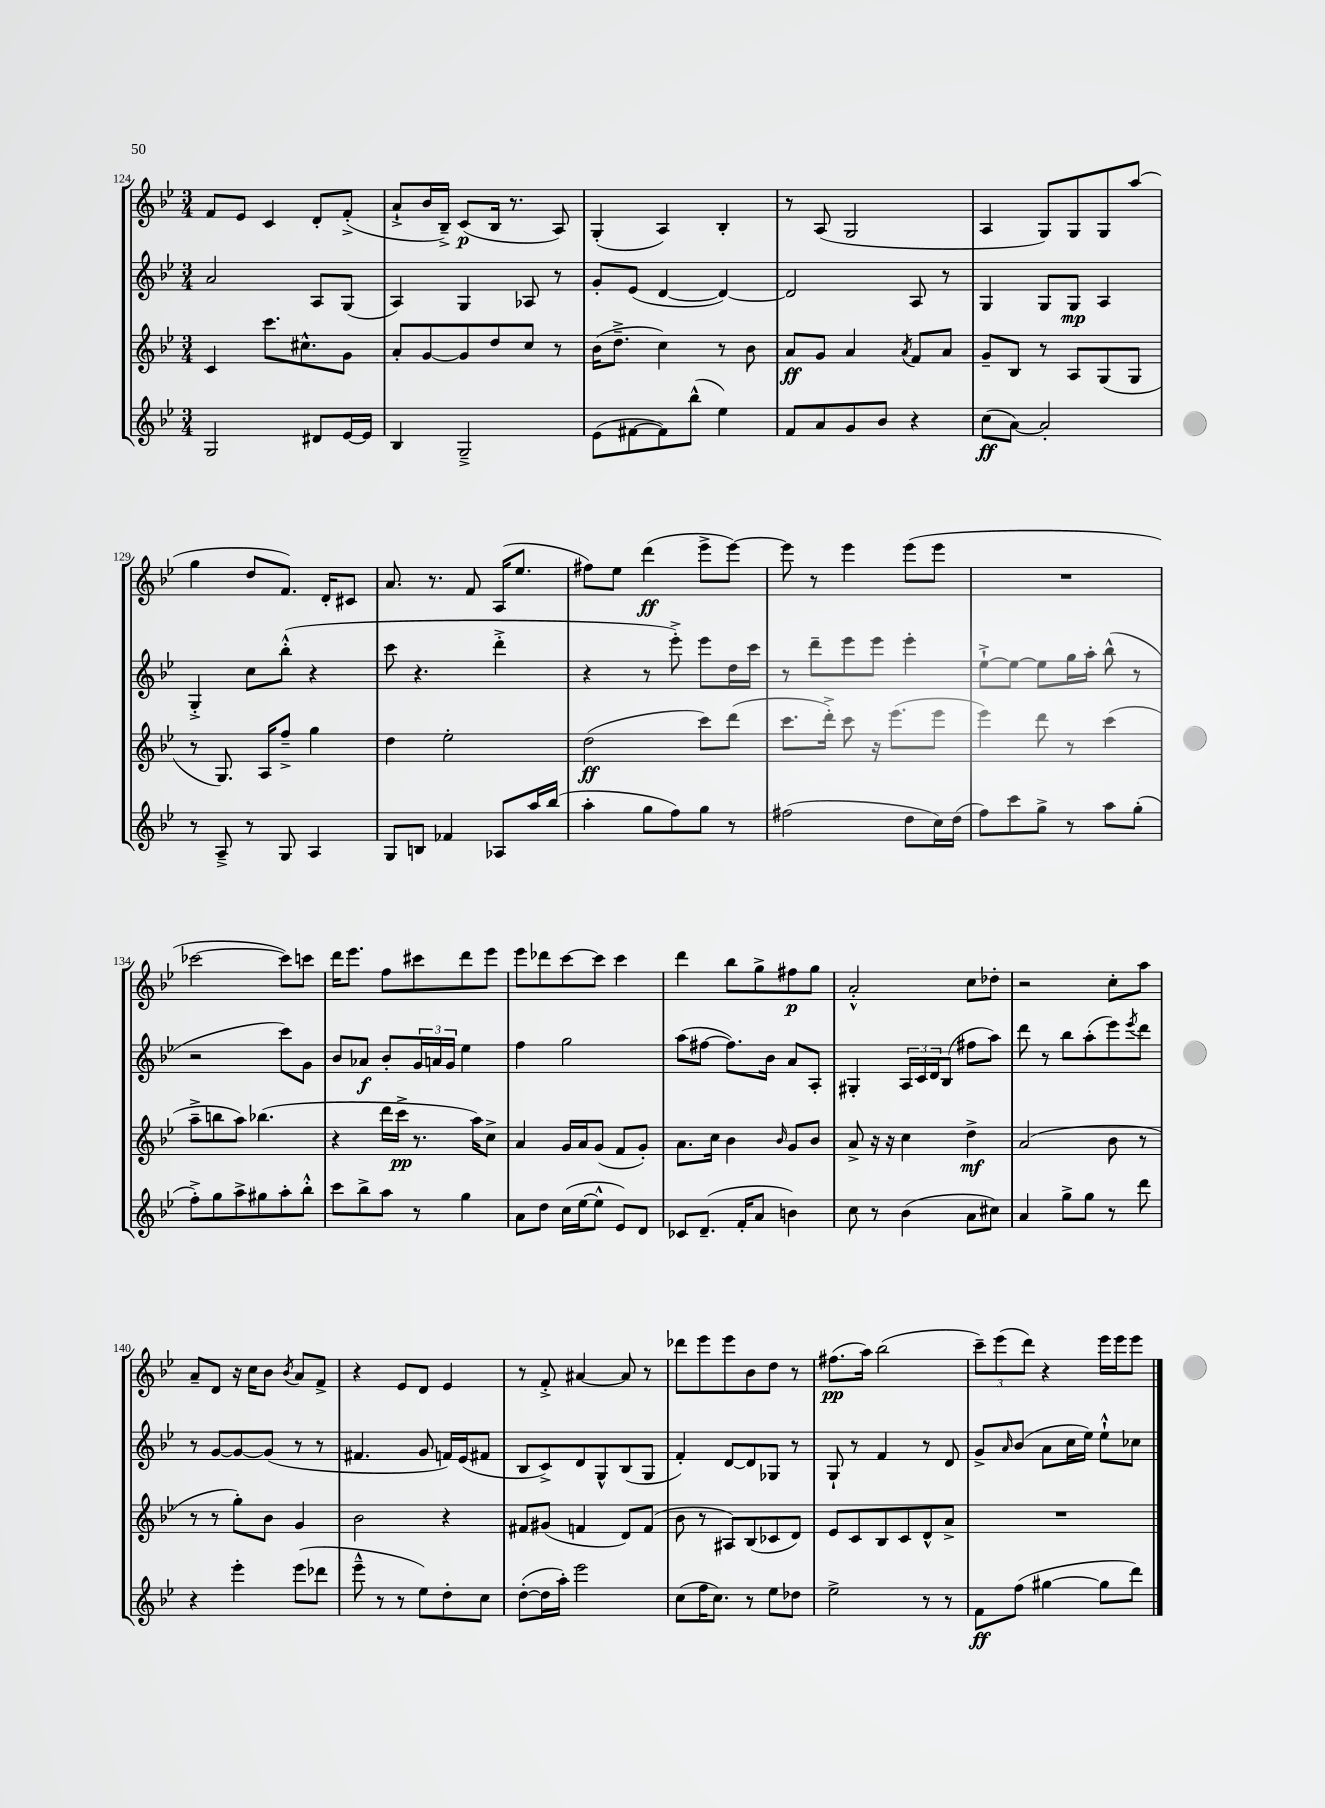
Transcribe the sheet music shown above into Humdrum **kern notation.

**kern	**kern	**kern	**kern
*staff4	*staff3	*staff2	*staff1
*clefG2	*clefG2	*clefG2	*clefG2
*k[b-e-]	*k[b-e-]	*k[b-e-]	*k[b-e-]
*M3/4	*M3/4	*M3/4	*M3/4
2G	4c	2a	8f
.	.	.	8e-
.	8.ccc	.	4c
.	8.cc#^^	.	.
8d#	.	8A	8d'
[16e-	8g	(8G	(8f'^
16e-]	.	.	.
=	=	=	=
4B-	8a'	4A)	8a`^
.	[8g	.	16b-
.	.	.	16B-~^)
2G~^	8g]	4G	(8c
.	8dd	.	16B-
.	.	.	8.r
.	8cc	8A-	.
.	8r	8r	8A)
=	=	=	=
(8e-	(16b-	8g'	(4G'
.	8.dd~^	.	.
[8f#	.	(8e-	.
8f#])	4cc)	[4d	4A)
(8bb-^^	.	.	.
4ee-)	8r	4d_)	4B-'
.	8b-	.	.
=	=	=	=
8f	8a	2d]	8r
8a	8g	.	(8A
8g	4a	.	2G
8b-	.	.	.
.	8qa	.	.
4r	8f	8A	.
.	8a	8r	.
=	=	=	=
(8cc	8g~	4G	4A
[8a)	8B-	.	.
2a']	8r	8G	8G)
.	8A	8G	8G
.	(8G	4A	8G
.	8G	.	(8aa
=	=	=	=
8r	8r	4G'^	4gg
8A~^	8.G)	.	.
8r	.	8cc	8dd
.	16A	.	.
8G	8ff~^	(8bb-'^^	8.f)
4A	4gg	4r	.
.	.	.	16d'
.	.	.	8c#
=	=	=	=
8G	4dd	8ccc	8.a
8B	.	4.r	.
.	.	.	8.r
4f-	2ee-'	.	.
.	.	.	8f
8A-	.	4ddd'^	(16A
.	.	.	8.ee-
16aa	.	.	.
(16bb-	.	.	.
=	=	=	=
4aa'	(2dd	4r	8ff#)
.	.	.	8ee-
8gg	.	8r	(4ddd
8ff)	.	8eee-'^)	.
8gg	8ccc)	8eee-	8eee-^
8r	(8ddd	16dd	[8eee-)
.	.	16ccc	.
=	=	=	=
(2ff#	8.ccc	8r	8eee-]
.	.	8ddd~	8r
.	16ddd'^)	.	.
.	8ccc	8eee-	4eee-
.	16r	8eee-	.
.	(8.eee-	.	.
8dd	.	4eee-'	(8eee-
16cc)	8eee-	.	8eee-
(16dd	.	.	.
=	=	=	=
8ff)	4eee-)	[8ee-`^	2.r
8ccc	.	8ee-_	.
8gg^	8ddd	8ee-]	.
8r	8r	16gg	.
.	.	16aa'	.
8aa	(4ccc	(8bb-^^	.
(8gg'	.	8r	.
=	=	=	=
8ff'^)	8aa~^	2r	[2ccc-
8gg	8bb	.	.
8aa^	8aa)	.	.
8gg#	(4.bb-	.	.
8aa'	.	8ccc)	8ccc-])
8bb-'^^	.	8g	8ccc
=	=	=	=
8ccc	4r	8b-	16ddd
.	.	.	8.eee-
8bb-^	.	8a-	.
8aa	16ddd	8b-'	8ff
.	16ccc^	.	.
8r	8.r	24g	8ccc#
.	.	24a	.
.	.	24g	.
4gg	.	4ee-	8ddd
.	16aa)	.	.
.	8cc^	.	8eee-
=	=	=	=
8a	4a	4ff	8eee-
8dd	.	.	8ddd-
(16cc	16g	2gg	[8ccc
[16ee-	16a	.	.
8ee-^^]	(8g	.	8ccc]
8e-)	8f	.	4ccc
8d	8g')	.	.
=	=	=	=
8c-	8.a	(8aa	4ddd
(8.d~	.	[8ff#	.
.	16cc	.	.
.	4b-	8.ff#])	8bb-
16f'	.	.	.
8a	.	.	8gg^
.	.	16b-	.
.	16qqb-	.	.
4b)	8g	8a	8ff#
.	8b-	8A'	8gg
=	=	=	=
8cc	8a^	4G#'	2a'^^
8r	16r	.	.
.	16r	.	.
(4b-	4cc	24A	.
.	.	24c	.
.	.	24d	.
.	.	(8B-	.
8a	4dd^	8ff#	8cc
8cc#)	.	8aa)	8dd-'
=	=	=	=
4a	(2a	8ddd	2r
.	.	8r	.
8gg^	.	8bb-	.
8gg	.	(8aa'	.
8r	8b-	8eee-)	8cc'
.	.	8qeee-	.
8ddd	8r	8ddd	8aa
=	=	=	=
4r	8r	8r	8a~
.	8r	[8g	8d
4eee-'	8gg')	8g_	16r
.	.	.	16cc
.	8b-	(8g]	8b-
.	.	.	8qb-
(8eee-	4g	8r	8a
8ddd-	.	8r	8f^
=	=	=	=
8eee-~^^	2b-	4.f#	4r
8r	.	.	.
8r	.	.	8e-
8ee-)	.	8g	8d
8dd'	4r	16f)	4e-
.	.	(16e-	.
8cc	.	8f#	.
=	=	=	=
([8dd'	8f#	8B-	8r
16dd]	(8g#	8c^)	8f'^
16aa')	.	.	.
2eee-	4f	8d	[4a#
.	.	8G^^	.
.	8d)	(8B-	8a#]
.	(8f	8G	8r
=	=	=	=
(8cc	8b-	4f')	8ddd-
16ff	8r	.	8eee-
8.cc)	.	.	.
.	8A#)	[8d	8eee-
8r	(8B-	8d]	8b-
8ee-	8c-	8G-	8dd
8dd-	8d)	8r	8r
=	=	=	=
2ee-^	8e-	8G`	(8.ff#
.	8c	8r	.
.	.	.	16aa)
.	8B-	4f	(2bb-
.	8c	.	.
8r	8d^^	8r	.
8r	8a^	8d	.
=	=	=	=
8f	2.r	8g^	12ccc~)
.	.	.	(12eee-
.	.	16qqa	.
(8ff	.	(8b-	.
.	.	.	12ddd)
[4gg#	.	8a	4r
.	.	16cc	.
.	.	16ee-)	.
8gg#]	.	8ee-`^^	16eee-
.	.	.	16eee-
8ddd)	.	8cc-	8eee-
==	==	==	==
*-	*-	*-	*-
